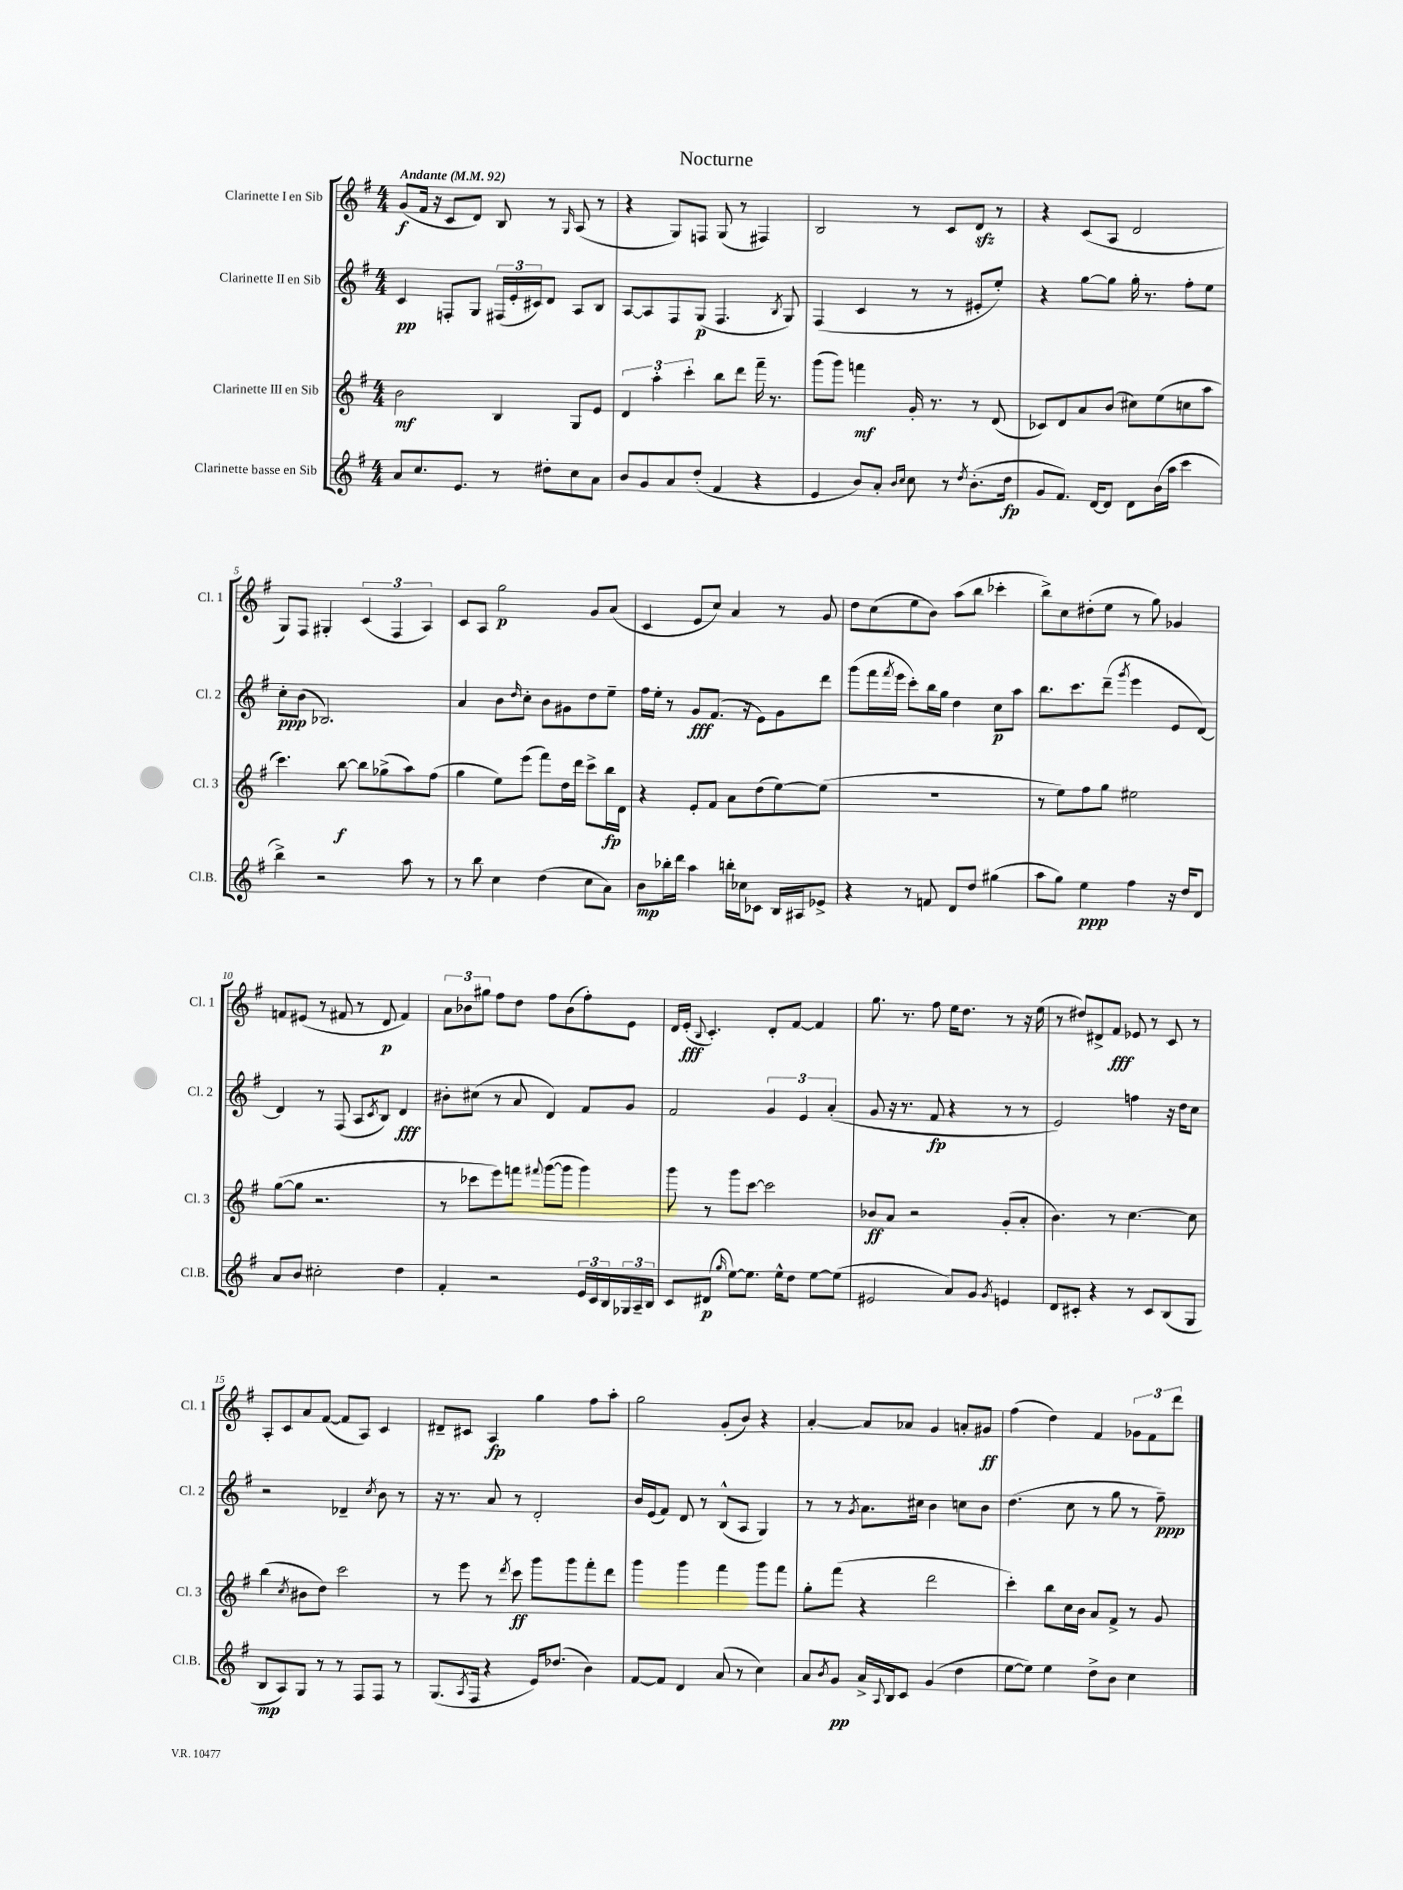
\header { title = "Nocturne" }
<<
\new StaffGroup <<
\new Staff = "s0" \with { instrumentName = "Clarinette I en Sib" shortInstrumentName = "Cl. 1" } {
    \clef treble \key g \major \numericTimeSignature \time 4/4 \tempo "Andante" 4 = 92
    g'8\f( fis'16 r16 c'8 d'8) b8 r8 \grace { g16 } a8( r8 |
    r4 g8) f8 g8( r8 fis4) |
    b2 r8 c'8 d'8\sfz r8 |
    r4 c'8( a8 d'2 |
    g8) fis8 gis4-. \tuplet 3/2 { c'4( fis4 a4) } |
    c'8 a8 g''2\p g'8 a'8( |
    c'4 e'8 c''8) a'4 r8 g'8 |
    d''8 c''8( e''8 b'8) a''8( b''8 ces'''4-. |
    b''8->) c''8 dis''8-.( e''8 r8 g''8) ges'4 |
    f'8 eis'8( r8 fis'8 r8 d'8\p fis'4) |
    \tuplet 3/2 { a'8 bes'8 gis''8 } fis''8 d''8 fis''8 bes'8( fis''8-.) e'8 |
    d'16 e'16-.\fff( \appoggiatura { b8 } c'4.-.) d'8-. fis'8~ fis'4 |
    g''8. r8. fis''8 e''16 d''8. r8 r16 e''16( |
    r8 dis''8) dis'8-> fis'8\fff ees'8 r8 c'8 r8 |
    a8-. c'8 a'8 fis'8~( fis'8 a8) c'4 |
    dis'8-- cis'8 a4\fp g''4 fis''8 a''8-. |
    g''2 g'8-.( b'8) r4 |
    a'4~-. a'8 aes'8 g'4 a'8-. gis'8\ff |
    fis''4( d''4) fis'4 \tuplet 3/2 { ges'8 fis'8 d'''8 } \bar "|." |
}
\new Staff = "s1" \with { instrumentName = "Clarinette II en Sib" shortInstrumentName = "Cl. 2" } {
    \clef treble \key g \major \numericTimeSignature \time 4/4
    c'4\pp f8-. g8 \tuplet 3/2 { fis16( e'16-. cis'16) } d'8 a8 b8 |
    a8~ a8 fis8 g8\p( fis4. \acciaccatura { b8 } g8) |
    fis4( c'4 r8 r8 eis'8-. e''8-.) |
    r4 g''8~ g''8 g''16-. r8. fis''8-. e''8 |
    c''8-.\ppp b'8( bes2.) |
    a'4 b'8 \grace { d''16 } c''8-. b'8 gis'8 d''8 e''8-- |
    fis''16 e''16-. r8 g'8\fff fis'8.( r16 e'8) g'8 d'''8 |
    g'''8( fis'''16 \acciaccatura { fis'''8 } e'''16 c'''8-.) b''16 g''16 d''4 c''8\p a''8 |
    b''8. c'''8. d'''8--( \acciaccatura { g'''8 } e'''4 e'8 d'8~) |
    d'4 r8 fis8( a8 \acciaccatura { c'8 } b8) d'4\fff |
    bis'8-. cis''8( r8 a'8 d'4) fis'8 g'8 |
    fis'2 \tuplet 3/2 { g'4 e'4 a'4-.( } |
    g'8 r16 r8. fis'8\fp r4 r8 r8 |
    e'2) f''4 r16 d''16 c''8 |
    r2 des'4-- \acciaccatura { c''8 } b'8 r8 |
    r16 r8. a'8 r8 d'2-. |
    b'16 e'16( fis'8) d'8 r8 b8-^( a8 g4) |
    r8 r8 \acciaccatura { g'8 } a'8. cis''16 b'4 c''8 b'8 |
    d''4.( c''8 r8 g''8 r8 fis''8--\ppp) \bar "|." |
}
\new Staff = "s2" \with { instrumentName = "Clarinette III en Sib" shortInstrumentName = "Cl. 3" } {
    \clef treble \key g \major \numericTimeSignature \time 4/4
    b'2\mf b4 g8 e'8 |
    \tuplet 3/2 { d'4 a''4-. c'''4-. } b''8 d'''8 fis'''16-- r8. |
    g'''8( g'''8) f'''4\mf g'16-. r8. r8 d'8( |
    ces'8) d'8 a'8 b'8( cis''8) e''8( c''8 a''8 |
    c'''4.) b''8~\f b''8 ges''8->( a''8) fis''8( |
    g''4 e''8) e'''8( fis'''8) d''16 d'''16 c'''8-> b''16\fp d'16 |
    r4 e'8-. fis'8 a'8 d''8( e''8~) e''8( |
    R1 |
    r8 e''8) fis''8 g''8 eis''2 |
    g''8~( g''8 r2. |
    r8 ces'''8 e'''8) f'''8 \appoggiatura { fis'''8 } g'''8~( g'''8 g'''4) |
    g'''8 r8 g'''8 c'''8~ c'''2 |
    bes'8\ff a'8 r2 g'8-.( a'8-. |
    b'4.) r8 c''4.~ c''8 |
    b''4( \acciaccatura { c''8 } bis'8 d''8) c'''2 |
    r8 e'''8 r8 \acciaccatura { d'''8 } c'''8\ff g'''8 g'''8 fis'''8-. d'''8 |
    g'''4 g'''4 fis'''4 g'''8 fis'''8 |
    g''8-. fis'''8( r4 d'''2 |
    c'''4-.) b''8 c''16 b'16 a'8 fis'8-> r8 g'8 \bar "|." |
}
\new Staff = "s3" \with { instrumentName = "Clarinette basse en Sib" shortInstrumentName = "Cl.B." } {
    \clef treble \key g \major \numericTimeSignature \time 4/4
    a'8 c''8. e'8. r8 dis''8-. c''8 a'8 |
    b'8 g'8 a'8 d''8-.( fis'4 r4 |
    e'4 b'8) a'8-. \grace { b'16 c''16 } c''8 r8 \acciaccatura { d''8 } b'8.-.( d''16\fp |
    g'8 fis'8.) d'16~ d'8 d'8 b'16( a''16 c'''4 |
    b''4->) r2 a''8 r8 |
    r8 b''8 c''4 d''4( c''8 a'8) |
    b'8\mp bes''16-. d'''16 a''4 b''16-. ces''16 ces'8 b16 ais16 ees'8-> |
    r4 r8 f'8 d'8 d''8 gis''4( |
    a''8 g''8) e''4\ppp fis''4 r16 d''16 d'8 |
    a'8 b'8 cis''2-. d''4 |
    fis'4-. r2 \tuplet 3/2 { e'16 c'16 b16 } \tuplet 3/2 { ges16 a16-- b16 } |
    c'8 dis'8\p( \grace { g''16 } e''8~) e''8. e''16-^ d''8 e''8~ e''8( |
    eis'2 a'8) g'8 \acciaccatura { g'8 } e'4 |
    d'8 cis'8-. r4 r8 cis'8 b8( g8 |
    b8\mp a8) g8 r8 r8 fis8 fis8 r8 |
    g8.( \acciaccatura { a8 } fis16 r4 e'16) des''8.( b'4) |
    fis'8~ fis'8 d'4 a'8( r8 c''4) |
    a'8 \acciaccatura { b'8 } g'8\pp a'16-> \appoggiatura { a8 } b16 c'8 g'4( d''4 |
    e''8~ e''8) e''4 d''8-> b'8 c''4 \bar "|." |
}
>>
>>
